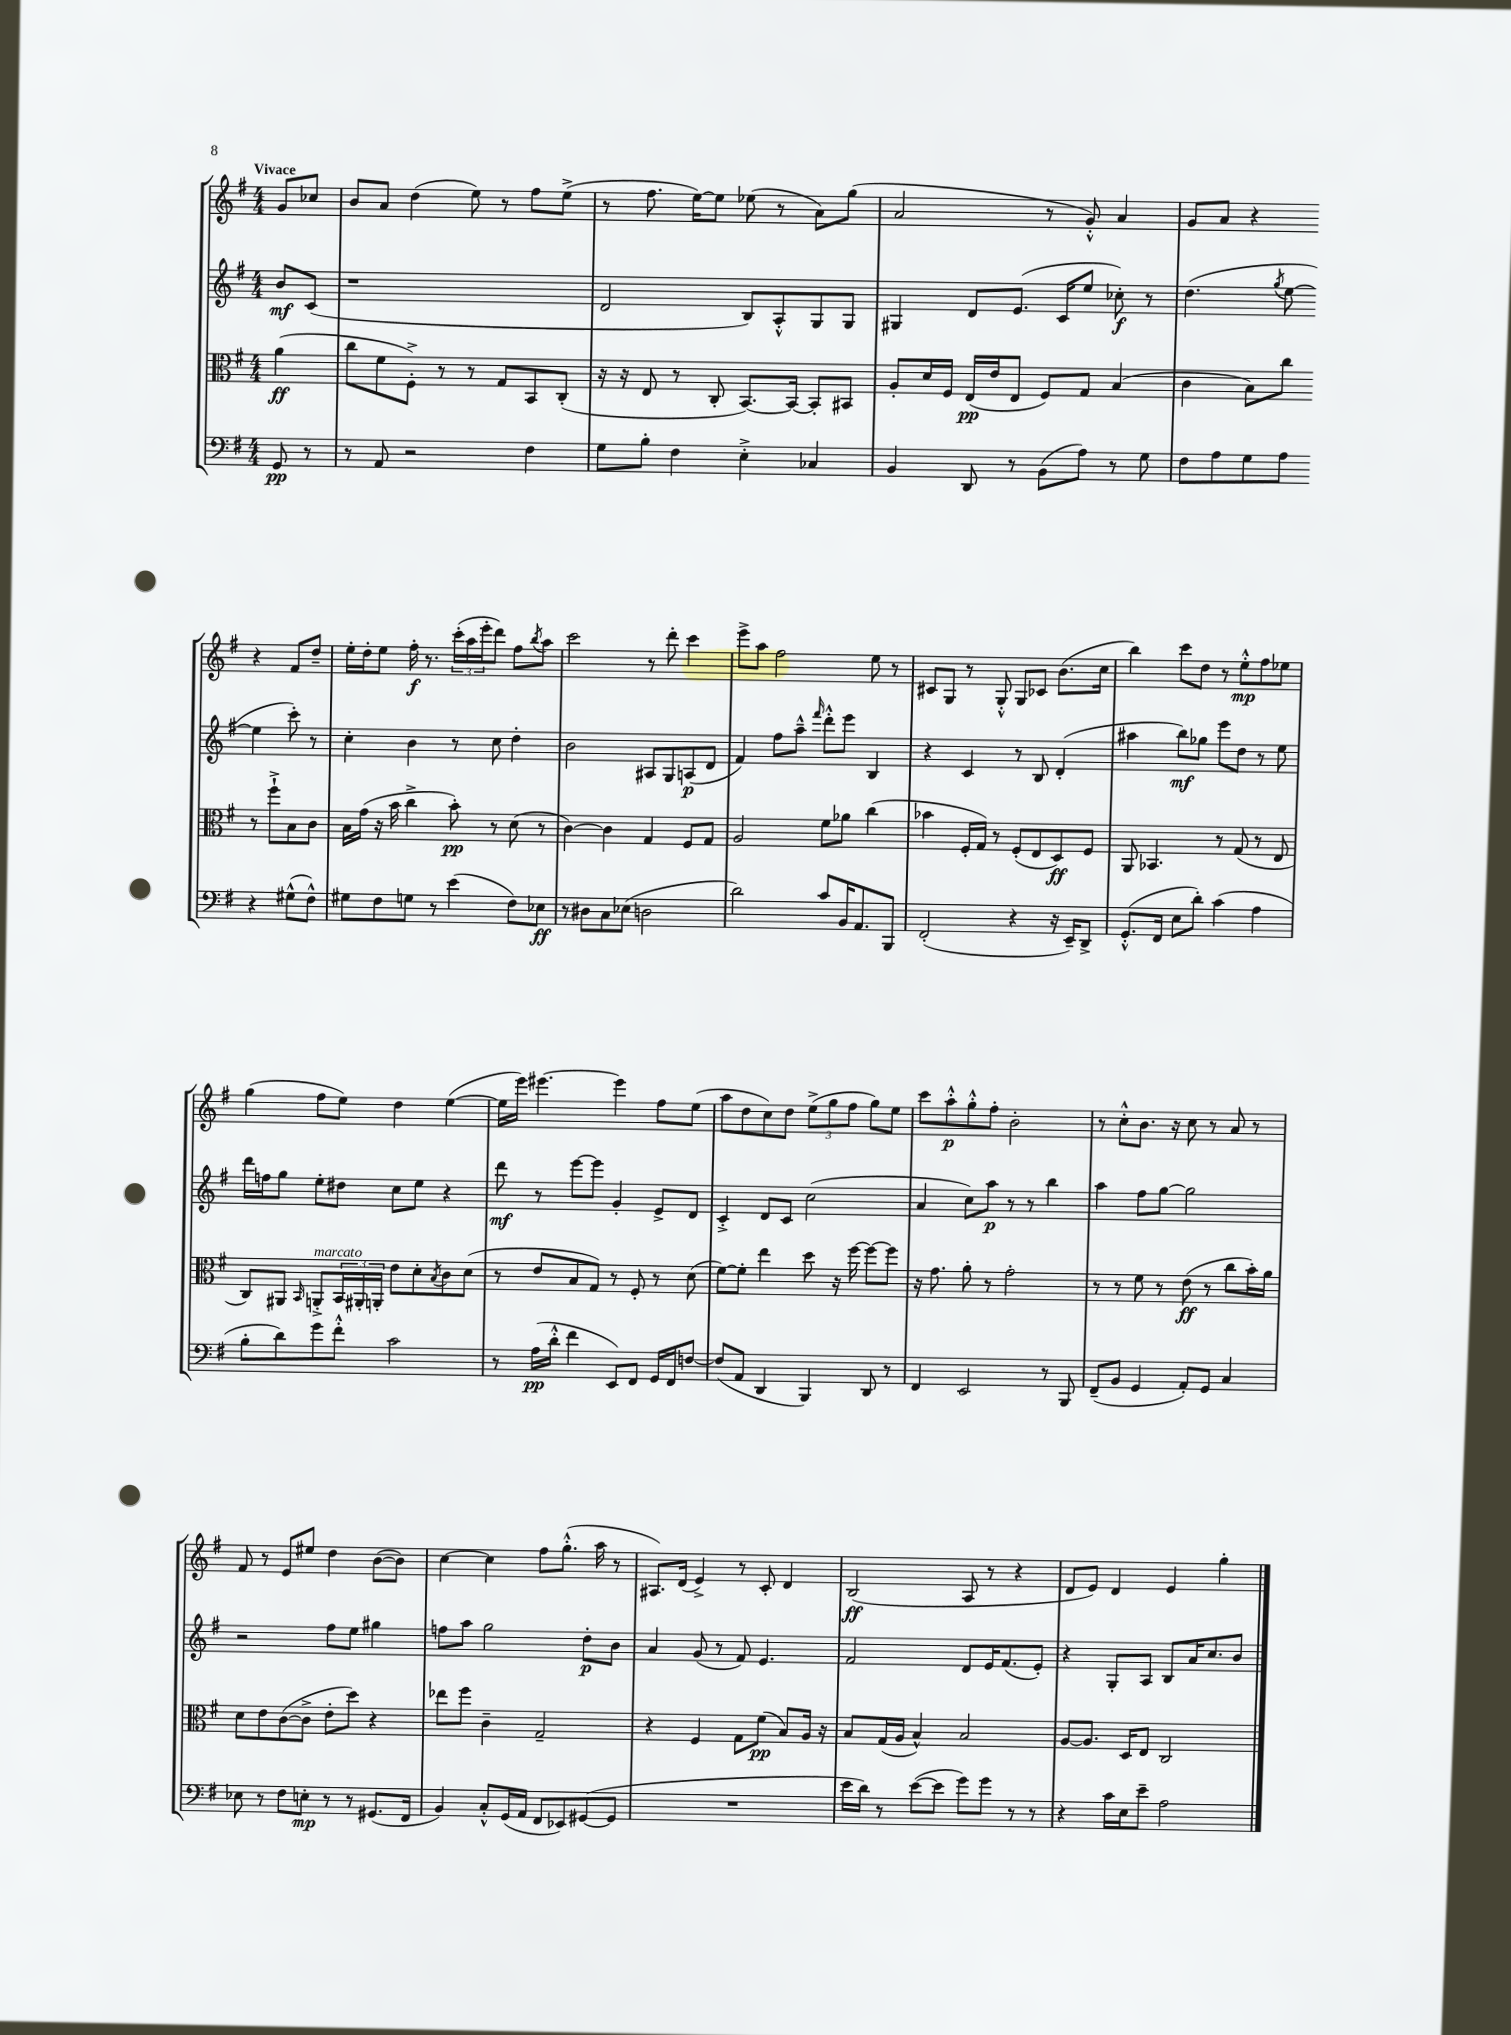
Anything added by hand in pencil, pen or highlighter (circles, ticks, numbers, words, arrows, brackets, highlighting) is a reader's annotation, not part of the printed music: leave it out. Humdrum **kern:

**kern	**dynam	**kern	**dynam	**kern	**dynam	**kern	**dynam
*part4	*part4	*part3	*part3	*part2	*part2	*part1	*part1
*staff4	*staff4	*staff3	*staff3	*staff2	*staff2	*staff1	*staff1
*clefF4	*	*clefC3	*	*clefG2	*	*clefG2	*
*k[f#]	*	*k[f#]	*	*k[f#]	*	*k[f#]	*
*M4/4	*	*M4/4	*	*M4/4	*	*M4/4	*
=	=	=	=	=	=	=	=
!	!	!	!	!	!	!LO:TX:a:B:t=Vivace	!
8GG/	pp	(4a\	ff	8b/L	mf	8g/L	.
8r	.	.	.	(8c/J	.	8cc-X/J	.
=1	=1	=1	=1	=1	=1	=1	=1
8r	.	8cc\L	.	1r	.	8b/L	.
8AA/	.	8f#\	.	.	.	8a/J	.
2r	.	8F#'^\J)	.	.	.	(4dd\	.
.	.	8r	.	.	.	.	.
.	.	8r	.	.	.	8ee\)	.
.	.	8G/L	.	.	.	8r	.
4F#\	.	8BB/	.	.	.	8ff#\L	.
.	.	(8C'/J	.	.	.	(8ee^\J	.
=2	=2	=2	=2	=2	=2	=2	=2
8G\L	.	16r	.	2d/	.	8r	.
.	.	16r	.	.	.	.	.
8B'\J	.	8E/	.	.	.	8.ff#\	.
4F#\	.	8r	.	.	.	.	.
.	.	.	.	.	.	[16ee\KL)	.
.	.	8C'/	.	.	.	8ee\J]	.
4E'^\	.	[8.BB/L)	.	8B/L)	.	(8ee-X\	.
.	.	.	.	8A'^^/	.	8r	.
.	.	16BB/Jk_	.	.	.	.	.
4C-X/	.	8BB'/L]	.	8G/	.	8a\L)	.
.	.	8BB#X/J	.	8G/J	.	(8gg\J	.
=3	=3	=3	=3	=3	=3	=3	=3
4BB/	.	8A'/L	.	4G#X/	.	2a/	.
.	.	16d/L	.	.	.	.	.
.	.	16F#/JJ	.	.	.	.	.
8DD/	.	(16E/LL	pp	8d/L	.	.	.
.	.	16e/J	.	.	.	.	.
8r	.	8E/J	.	(8.e/J	.	.	.
(8BB\L	.	8F#/L)	.	.	.	8r	.
.	.	.	.	16c/KL	.	.	.
8A\J)	.	8G/J	.	8ee/J	.	8g'^^/)	.
8r	.	(4B/	.	8cc-X'\)	f	4a/	.
8G\	.	.	.	8r	.	.	.
=4	=4	=4	=4	=4	=4	=4	=4
8F#\L	.	4c\	.	(4.dd\	.	8g/L	.
8A\	.	.	.	.	.	8a/J	.
8G\	.	8B\L)	.	.	.	4r	.
.	.	.	.	8qgg/	.	.	.
8A\J	.	8cc\J	.	[8ee\	.	.	.
4r	.	8r	.	4ee\]	.	4r	.
.	.	8ff#`^\L	.	.	.	.	.
(8G#X^^\L	.	8B\	.	8ccc'\)	.	8f#/L	.
8F#^^\J)	.	8c\J	.	8r	.	8dd~/J	.
!!LO:LB:g=z
=5	=5	=5	=5	=5	=5	=5	=5
8G#X\L	.	16B\LL	.	4cc'\	.	16ee'\LL	.
.	.	(16g\JJ	.	.	.	16dd'\J	.
8F#\	.	16r	.	.	.	8ee\J	.
.	.	16b\	.	.	.	.	.
8Gn\J	.	4cc^\	.	4b\	.	16ff#'\	f
.	.	.	.	.	.	8.r	.
8r	.	.	.	.	.	.	.
(4e\	.	8b'\)	pp	8r	.	(24ccc'\LL	.
.	.	.	.	.	.	24aa\	.
.	.	.	.	.	.	24eee'\J	.
.	.	8r	.	8cc\	.	8ddd\J)	.
8F#\L)	.	(8d\	.	4dd'\	.	8ff#\L	.
.	.	.	.	.	.	8qbb/	.
8E-X\J	ff	8r	.	.	.	8aa\J	.
=6	=6	=6	=6	=6	=6	=6	=6
8r	.	[4c\)	.	2b\	.	2ccc\	.
8D#X\L	.	.	.	.	.	.	.
8C\	.	4c\]	.	.	.	.	.
(8E-X\J	.	.	.	.	.	.	.
2Dn\	.	4G/	.	8A#X/L	.	8r	.
.	.	.	.	8G/	.	8ddd'\	.
.	.	8F#/L	.	(8An/	p	4ccc\	.
.	.	8G/J	.	8d/J	.	.	.
=7	=7	=7	=7	=7	=7	=7	=7
2d\)	.	2A/	.	4f#/)	.	8eee^\L	.
.	.	.	.	.	.	8aa\J	.
.	.	.	.	8ff#\L	.	2ff#\	.
.	.	.	.	8aa~^^\J	.	.	.
.	.	.	.	16qqfff#/	.	.	.
8c/L	.	8f#\L	.	8ddd'^^\L	.	.	.
16BB/K	.	8a-X\J	.	8eee\J	.	.	.
8.AA/	.	.	.	.	.	.	.
.	.	(4cc\	.	4B/	.	8ee\	.
8BBB/J	.	.	.	.	.	8r	.
=8	=8	=8	=8	=8	=8	=8	=8
(2FF#'/	.	4b-X\	.	4r	.	8c#X/L	.
.	.	.	.	.	.	8G/J	.
.	.	16F#'/LL	.	4c/	.	8r	.
.	.	16G/JJ)	.	.	.	.	.
.	.	8r	.	.	.	8G'^^/	.
4r	.	(8F#'/L	.	8r	.	8G/L	.
.	.	8E/	.	8B/	.	8c-X/J	.
16r	.	8D/)	ff	(4d'/	.	(8.b\L	.
16EE~/KL)	.	.	.	.	.	.	.
8DD^/J	.	8F#/J	.	.	.	.	.
.	.	.	.	.	.	16cc\Jk	.
=9	=9	=9	=9	=9	=9	=9	=9
(8.GG'^^/L	.	8AA/	.	4aa#X\	.	4bb\)	.
.	.	4.BB-X/	.	.	.	.	.
16FF#/Jk	.	.	.	.	.	.	.
8E\L	.	.	.	8bb\L)	mf	8ccc\L	.
8d'\J)	.	.	.	8gg-X\J	.	8dd\J	.
(4c\	.	8r	.	8eee\L	.	8r	.
.	.	(8G/	.	8dd\J	.	8ee'^^\L	mp
4A\	.	8r	.	8r	.	8ff#\	.
.	.	8E/	.	8ee\	.	8ee-X\J	.
!!LO:LB:g=z
=10	=10	=10	=10	=10	=10	=10	=10
8B'\L	.	8C/L)	.	16ddd\LL	.	(4gg\	.
.	.	.	.	16ffn\J	.	.	.
8d\)	.	8AA#X/J	.	8gg\J	.	.	.
.	.	16qqBB/	.	.	.	.	.
!	!	!LO:TX:a:i:t=marcato	!	!	!	!	!
8g\	.	8AAn'^/L	.	8ee'\L	.	8ff#\L	.
8f#'^^\J	.	24BB/L	.	8dd#X\J	.	8ee\J)	.
.	.	24AA#X'/	.	.	.	.	.
.	.	24AAn'/JJ	.	.	.	.	.
2c\	.	8e\L	.	8cc\L	.	4dd\	.
.	.	8d'\	.	8ee\J	.	.	.
.	.	8qB/	.	.	.	.	.
.	.	8c\	.	4r	.	([4ee\	.
.	.	(8d\J	.	.	.	.	.
=11	=11	=11	=11	=11	=11	=11	=11
8r	.	8r	.	8ddd\	mf	16ee\LL]	.
.	.	.	.	.	.	16eee\JJ)	.
(16A\LL	pp	8e/L	.	8r	.	[4.eee#X\	.
16d'^^\JJ	.	.	.	.	.	.	.
4f#\	.	8B/	.	[8eee\L	.	.	.
.	.	8G/J)	.	8eee\J]	.	.	.
8EE/L)	.	8r	.	4g'/	.	4eee#\]	.
8FF#/J	.	8F#'/	.	.	.	.	.
16GG/LL	.	8r	.	8e^/L	.	8ff#\L	.
16FF#/J	.	.	.	.	.	.	.
[8Fn/J	.	(8d\	.	8d/J	.	(8ee\J	.
=12	=12	=12	=12	=12	=12	=12	=12
(8F/L]	.	[8f#\L)	.	4c'^/	.	8aa\L	.
8AA/J	.	8f#'\J]	.	.	.	8dd\	.
4DD/	.	4ee\	.	8d/L	.	8cc\)	.
.	.	.	.	8c/J	.	8dd\J	.
4BBB/)	.	8dd\	.	(2cc\	.	(12ee^\L	.
.	.	.	.	.	.	12gg\	.
.	.	16r	.	.	.	.	.
.	.	.	.	.	.	12ff#\J	.
.	.	[16ff#\	.	.	.	.	.
8DD/	.	8ff#\L_	.	.	.	8gg\L)	.
8r	.	8ff#\J]	.	.	.	8ee\J	.
=13	=13	=13	=13	=13	=13	=13	=13
4FF#/	.	16r	.	4a/	.	8ccc\L	.
.	.	8.g\	.	.	.	.	.
.	.	.	.	.	.	8aa'^^\	p
2EE/	.	8a'\	.	8cc\L)	.	8gg'^^\	.
.	.	8r	.	8aa\J	p	8ff#'\J	.
.	.	2g'\	.	8r	.	2b'\	.
.	.	.	.	8r	.	.	.
8r	.	.	.	4bb\	.	.	.
8BBB/	.	.	.	.	.	.	.
=14	=14	=14	=14	=14	=14	=14	=14
(8FF#~/L	.	8r	.	4aa\	.	8r	.
8BB/J	.	8r	.	.	.	8cc'^^\L	.
4GG/	.	8f#\	.	8ff#\L	.	8.b\J	.
.	.	8r	.	[8gg\J	.	.	.
.	.	.	.	.	.	16r	.
8AA'/L)	.	(8e\	ff	2gg\]	.	8cc\	.
8GG/J	.	8r	.	.	.	8r	.
4C/	.	8cc\L	.	.	.	8a/	.
.	.	16b'\L)	.	.	.	8r	.
.	.	16a\JJ	.	.	.	.	.
!!LO:LB:g=z
=15	=15	=15	=15	=15	=15	=15	=15
8E-X\	.	8d\L	.	2r	.	8f#/	.
8r	.	8e\	.	.	.	8r	.
8F#\L	.	([8c\	.	.	.	8e/L	.
8En'\J	mp	8c^\J]	.	.	.	8ee#X/J	.
8r	.	8e'\L	.	8ff#\L	.	4dd\	.
8r	.	8dd\J)	.	8ee\J	.	.	.
(8.GG#X/L	.	4r	.	4gg#X\	.	([8b\L	.
.	.	.	.	.	.	8b\J])	.
16FF#/Jk	.	.	.	.	.	.	.
=16	=16	=16	=16	=16	=16	=16	=16
4BB/)	.	8ee-X\L	.	8ffn\L	.	[4cc\	.
.	.	8ff#\J	.	8aa\J	.	.	.
8C'^^/L	.	4c~\	.	2gg\	.	4cc\]	.
(16GG/L	.	.	.	.	.	.	.
16AA/JJ	.	.	.	.	.	.	.
8FF#/L	.	2G~/	.	.	.	8ff#\L	.
8EE-X/)	.	.	.	.	.	(8.gg'^^\J	.
([8GG#X/	.	.	.	8dd'\L	p	.	.
.	.	.	.	.	.	16aa\	.
8GG#/J]	.	.	.	8b\J	.	8r	.
=17	=17	=17	=17	=17	=17	=17	=17
1r	.	4r	.	4a/	.	8.A#X/L)	.
.	.	.	.	.	.	(16d/Jk	.
.	.	4F#/	.	(8g/	.	4e^/)	.
.	.	.	.	8r	.	.	.
.	.	8G\L	.	8f#/)	.	8r	.
.	.	(8f#\J	pp	4.e/	.	8c'/	.
.	.	8B/L)	.	.	.	4d/	.
.	.	16A/Jk	.	.	.	.	.
.	.	16r	.	.	.	.	.
=18	=18	=18	=18	=18	=18	=18	=18
16e\LL	.	8B/L	.	2f#/	.	(2B/	ff
16d\JJ)	.	.	.	.	.	.	.
8r	.	(16G/L	.	.	.	.	.
.	.	16A/JJ	.	.	.	.	.
([8e\L	.	4B^^/)	.	.	.	.	.
8e\J]	.	.	.	.	.	.	.
8g\L)	.	2B/	.	8d/L	.	8A/	.
8g\J	.	.	.	16e/K	.	8r	.
.	.	.	.	(8.f#/	.	.	.
8r	.	.	.	.	.	4r	.
8r	.	.	.	8e'/J)	.	.	.
=19	=19	=19	=19	=19	=19	=19	=19
4r	.	[8A/L	.	4r	.	8d/L	.
.	.	8.A/J]	.	.	.	8e/J)	.
16c\LL	.	.	.	8G'/L	.	4d/	.
16E\J	.	16D/KL	.	.	.	.	.
8e~\J	.	8E/J	.	8A/J	.	.	.
2A\	.	2C/	.	8B/L	.	4e/	.
.	.	.	.	16a/K	.	.	.
.	.	.	.	8.cc/	.	.	.
.	.	.	.	.	.	4gg'\	.
.	.	.	.	8b/J	.	.	.
==	==	==	==	==	==	==	==
*-	*-	*-	*-	*-	*-	*-	*-
